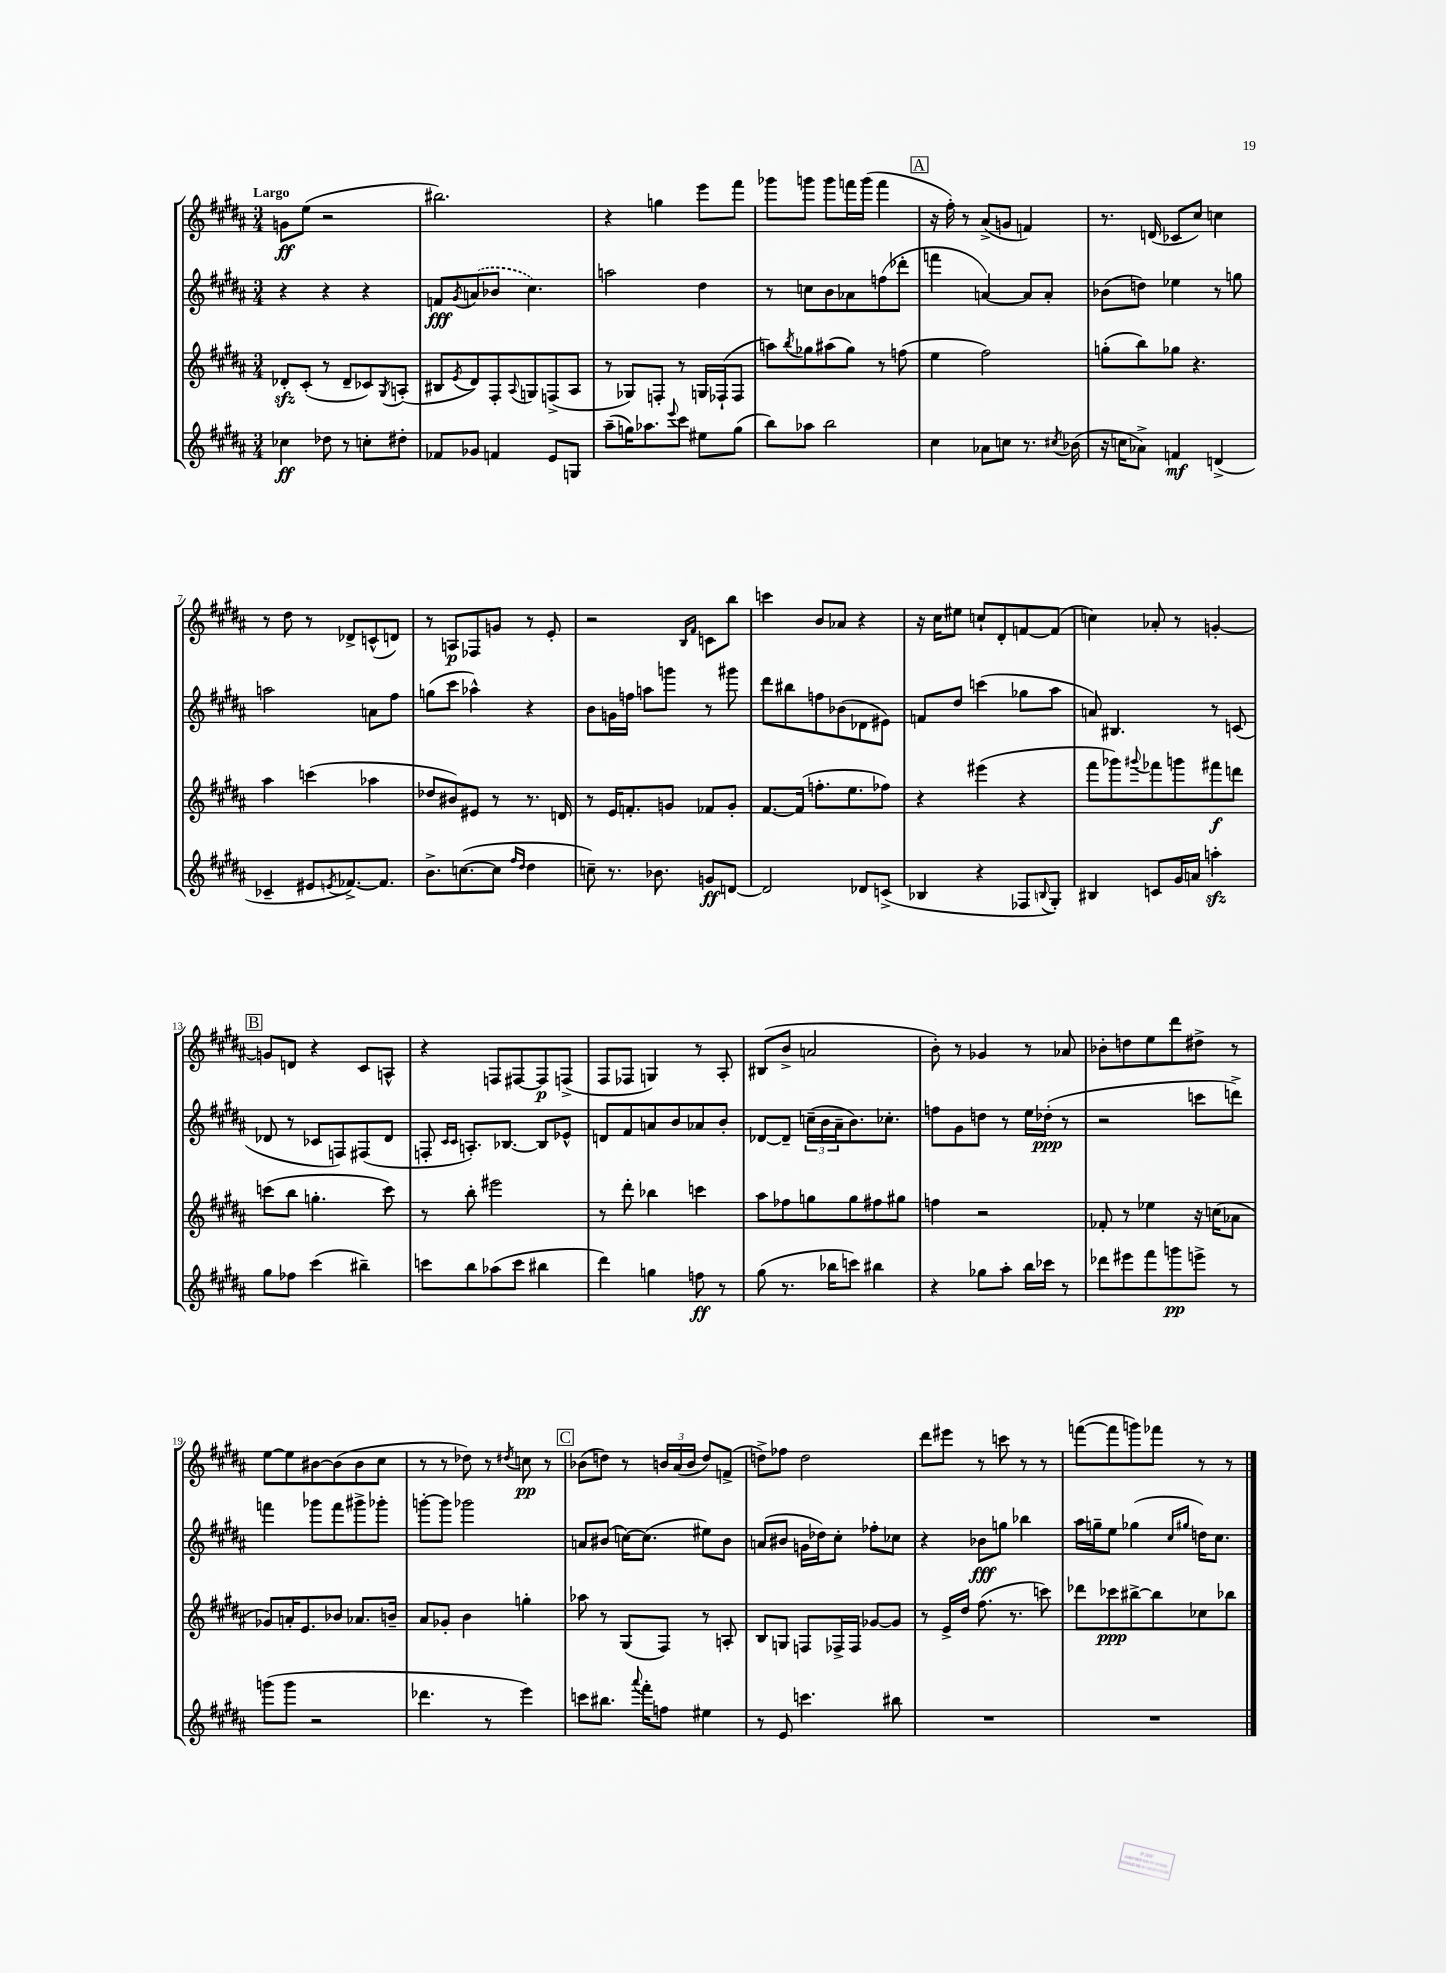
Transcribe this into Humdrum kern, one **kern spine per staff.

**kern	**dynam	**kern	**dynam	**kern	**dynam	**kern	**dynam
*part4	*part4	*part3	*part3	*part2	*part2	*part1	*part1
*staff4	*staff4	*staff3	*staff3	*staff2	*staff2	*staff1	*staff1
*clefG2	*	*clefG2	*	*clefG2	*	*clefG2	*
*k[f#c#g#d#a#]	*	*k[f#c#g#d#a#]	*	*k[f#c#g#d#a#]	*	*k[f#c#g#d#a#]	*
*M3/4	*	*M3/4	*	*M3/4	*	*M3/4	*
=1	=1	=1	=1	=1	=1	=1	=1
!	!	!	!	!	!	!LO:TX:a:B:t=Largo	!
4cc-X\	ff	8d-Xzz'/L	.	4r	.	8gn\L	ff
.	.	(8c#'/J	.	.	.	(8ee\J	.
8dd-X\	.	8r	.	4r	.	2r	.
8r	.	8d-~/L	.	.	.	.	.
8ccn'\L	.	8c-X/)	.	4r	.	.	.
.	.	8qG#/	.	.	.	.	.
8dd#X'\J	.	(8An'/J	.	.	.	.	.
=2	=2	=2	=2	=2	=2	=2	=2
8f-X/L	.	8B#X/L	.	8fn/L	fff	2.bb#X\)	.
.	.	8qe/	.	8qg#/	.	.	.
8g-X/J	.	8d#/)	.	(8an/	.	.	.
4fn/	.	8F#'/	.	8b-X/J	.	.	.
.	.	8qqA#/	.	.	.	.	.
.	.	8Gn/	.	4.cc#\)	.	.	.
8e/L	.	(8Fn^/	.	.	.	.	.
8Gn/J	.	8A#/J	.	.	.	.	.
=3	=3	=3	=3	=3	=3	=3	=3
(8aa#~\L	.	8r	.	2aan\	.	4r	.
16ggn\K)	.	8G-X/L)	.	.	.	.	.
8.aa-X\	.	.	.	.	.	.	.
.	.	8Fn'/J	.	.	.	4ggn\	.
8qqeee/	.	.	.	.	.	.	.
8ccc#\J	.	8r	.	.	.	.	.
8ee#X\L	.	16Gn/LL	.	4dd#\	.	8eee\L	.
.	.	(16F-X`/J	.	.	.	.	.
(8gg\J	.	8F-/J	.	.	.	8fff#\J	.
=4	=4	=4	=4	=4	=4	=4	=4
8bb\L)	.	8aan\L)	.	8r	.	8ggg-X\L	.
.	.	8qbb/	.	.	.	.	.
8aa-X\J	.	8gg-X\	.	8ccn\L	.	8gggn\J	.
2bb\	.	(8aa#X\	.	8b\	.	8ggg\L	.
.	.	8gg-\J)	.	8a-X\	.	16fffn\L	.
.	.	.	.	.	.	(16ggg\JJ	.
.	.	8r	.	(8ffn\	.	4fff\	.
.	.	(8ffn\	.	8ddd-X'\J	.	.	.
!!LO:REH:place=s1:t=A
=5	=5	=5	=5	=5	=5	=5	=5
4cc#\	.	4ee\	.	4fffn\	.	16r	.
.	.	.	.	.	.	16ff#'\)	.
.	.	.	.	.	.	8r	.
8a-X\L	.	2ff#\)	.	[4an/)	.	(8a#^/L	.
8ccn\J	.	.	.	.	.	8gn/J	.
8.r	.	.	.	8a/L]	.	4fn/)	.
.	.	.	.	8a'/J	.	.	.
8qcc#X/	.	.	.	.	.	.	.
(16b-X\	.	.	.	.	.	.	.
=6	=6	=6	=6	=6	=6	=6	=6
16r	.	(8ggn'\L	.	(8b-X\L	.	8.r	.
16ccn\KL	.	.	.	.	.	.	.
8a-X^\J)	.	8bb\)	.	8ddn\J)	.	.	.
.	.	.	.	.	.	(16dn/	.
4fn/	mf	8gg-X\J	.	4ee-X\	.	8c-X/L	.
.	.	4.r	.	.	.	8cc#/J)	.
(4dn^/	.	.	.	8r	.	4ccn\	.
.	.	.	.	8ggn\	.	.	.
!!LO:LB:g=z
=7	=7	=7	=7	=7	=7	=7	=7
4c-X~/	.	4aa#\	.	2aan\	.	8r	.
.	.	.	.	.	.	8dd#\	.
8e#X/L	.	(4cccn\	.	.	.	8r	.
8qen/	.	.	.	.	.	.	.
[8.f-X^/)	.	.	.	.	.	8d-X^/L	.
.	.	4aa-X\	.	8an\L	.	(8cn^^/	.
8.f-/J]	.	.	.	.	.	.	.
.	.	.	.	8ff#\J	.	8dn/J)	.
=8	=8	=8	=8	=8	=8	=8	=8
8.b^\L	.	8dd-X/L	.	(8ggn\L	.	8r	.
.	.	8b#X/)	.	8ccc#\J	.	8An/L	p
([8.ccn\	.	.	.	.	.	.	.
.	.	8e#X/J	.	4aa-X^^\)	.	8F-X/	.
8cc\J]	.	8r	.	.	.	8gn/J	.
16qqff#/LL	.	.	.	.	.	.	.
16qqdd#/JJ	.	.	.	.	.	.	.
4dd#\	.	8.r	.	4r	.	8r	.
.	.	.	.	.	.	8e'/	.
.	.	16dn/	.	.	.	.	.
=9	=9	=9	=9	=9	=9	=9	=9
8ccn~\)	.	8r	.	8b\L	.	2r	.
8.r	.	16e/KL	.	16gn\L	.	.	.
.	.	8.fn'/	.	16ffn\JJ	.	.	.
.	.	.	.	8aan\L	.	.	.
8.b-X\	.	.	.	.	.	.	.
.	.	8gn/J	.	8gggn\J	.	.	.
.	.	.	.	.	.	16qqB/LL	.
.	.	.	.	.	.	16qqf#/JJ	.
8gn/L	ff	8f-X/L	.	8r	.	8cn\L	.
[8dn/J	.	8g'/J	.	8ggg#X\	.	8bb\J	.
=10	=10	=10	=10	=10	=10	=10	=10
2d/]	.	[8.f#/L	.	8ddd#\L	.	4cccn\	.
.	.	.	.	8bb#X\	.	.	.
.	.	(16f#/Jk]	.	.	.	.	.
.	.	8.ffn'\L	.	8ffn\	.	8b/L	.
.	.	.	.	(8b-X\	.	8a-X/J	.
.	.	8.ee\	.	.	.	.	.
8d-X/L	.	.	.	8d-X\	.	4r	.
(8cn^/J	.	8ff-X\J)	.	8e#X\J)	.	.	.
=11	=11	=11	=11	=11	=11	=11	=11
4B-X/	.	4r	.	8fn/L	.	16r	.
.	.	.	.	.	.	16cc#\KL	.
.	.	.	.	8dd#/J	.	8ee#X\J	.
4r	.	(4eee#X\	.	(4cccn\	.	8ccn`/L	.
.	.	.	.	.	.	8d#'/	.
8F-X/L	.	4r	.	8gg-X\L	.	[8fn/	.
8qqBn/	.	.	.	.	.	.	.
8G#'/J)	.	.	.	8aa#\J	.	(8f/J]	.
=12	=12	=12	=12	=12	=12	=12	=12
4B#X/	.	8fff#\L	.	8an/)	.	4ccn\)	.
.	.	8ggg-X\)	.	4.B#X/	.	.	.
.	.	8qqggg#X/	.	.	.	.	.
8cn/L	.	8fff-X\	.	.	.	8a-X'/	.
16g#/L	.	8gggn\	.	.	.	8r	.
16an/JJ	.	.	.	.	.	.	.
4aanzz'\	.	8fff#X\	f	8r	.	[4gn'/	.
.	.	8dddn\J	.	(8cn/	.	.	.
!!LO:LB:g=z
!!LO:REH:place=s1:t=B
=13	=13	=13	=13	=13	=13	=13	=13
8gg#\L	.	(8cccn\L	.	8d-X/	.	8gn/L]	.
8ff-X\J	.	8bb\J	.	8r	.	8dn/J	.
(4ccc#\	.	4.ggn'\	.	8c-X/L	.	4r	.
.	.	.	.	8Fn/)	.	.	.
4bb#X~\)	.	.	.	(8F#X/	.	8c#/L	.
.	.	8ccc\)	.	8d-/J	.	8An^^/J	.
=14	=14	=14	=14	=14	=14	=14	=14
8cccn\L	.	8r	.	8Fn'/	.	4r	.
.	.	.	.	16qqc#/LL	.	.	.
.	.	.	.	16qqc#/JJ	.	.	.
8bb\	.	8bb'\	.	8.An'/L)	.	.	.
(8aa-X\	.	2eee#X\	.	.	.	8Fn/L	.
.	.	.	.	[8.B-X/J	.	.	.
8ccc\J	.	.	.	.	.	[8F#X/	.
4bb#X\	.	.	.	8B-/L]	.	8F#/]	p
.	.	.	.	8e-X^^/J	.	(8Fn^/J	.
=15	=15	=15	=15	=15	=15	=15	=15
4ddd#\)	.	8r	.	8dn/L	.	8F#/L	.
.	.	8ddd#'\	.	8f#/	.	8F-X/J	.
4ggn\	.	4bb-X\	.	8an/	.	4Gn/)	.
.	.	.	.	8b/	.	.	.
8ffn\	ff	4cccn\	.	8a-X/	.	8r	.
8r	.	.	.	8b'/J	.	8A#'/	.
=16	=16	=16	=16	=16	=16	=16	=16
(8gg#\	.	8aa#\L	.	[8d-X/L	.	(8B#X/L	.
8.r	.	8ff-X\	.	8d-~/J]	.	8b^/J	.
.	.	8ggn\	.	(24ccn~\LL	.	2an/	.
.	.	.	.	24b\	.	.	.
16bb-X\KL	.	.	.	.	.	.	.
.	.	.	.	24a#~\J	.	.	.
8cccn\J)	.	8gg\	.	8.b\)	.	.	.
4bb#X\	.	8ff#X\	.	.	.	.	.
.	.	.	.	8.cc-X'\J	.	.	.
.	.	8gg#X\J	.	.	.	.	.
=17	=17	=17	=17	=17	=17	=17	=17
4r	.	4ffn\	.	8ffn\L	.	8b'\)	.
.	.	.	.	8g#\	.	8r	.
8gg-X\L	.	2r	.	8ddn\J	.	4g-X/	.
8aa#'\J	.	.	.	8r	.	.	.
16bb\LL	.	.	.	16ee\LL	.	8r	.
16ccc-X\JJ	.	.	.	(16dd-X'\JJ	ppp	.	.
8r	.	.	.	8r	.	8a-X/	.
=18	=18	=18	=18	=18	=18	=18	=18
8ddd-X\L	.	8f-X'/	.	2r	.	8b-X'\L	.
8eee#X\	.	8r	.	.	.	8ddn\	.
8fff#\	.	4ee-X\	.	.	.	8ee\	.
8gggn\	pp	.	.	.	.	8ddd#\	.
8eeen^\J	.	16r	.	8cccn\L	.	8dd#X^\J	.
.	.	(16ccn\KL	.	.	.	.	.
8r	.	8a-X\J	.	8dddn^\J)	.	8r	.
!!LO:LB:g=z
=19	=19	=19	=19	=19	=19	=19	=19
(8gggn\L	.	8g-X/L)	.	4fffn\	.	[8ee\L	.
8ggg\J	.	16an'/K	.	.	.	8ee\]	.
.	.	8.e/	.	.	.	.	.
2r	.	.	.	8ggg-X\L	.	[8b#X\	.
.	.	8b-X/J	.	8fff\	.	(8b#\]	.
.	.	8.a-X/L	.	8ggg#X^\	.	8b#\	.
.	.	.	.	8ggg-X'\J	.	8cc#\J	.
.	.	16bn~/Jk	.	.	.	.	.
=20	=20	=20	=20	=20	=20	=20	=20
4.ddd-X\	.	8a#/L	.	[8gggn'\L	.	8r	.
.	.	8g-X'/J	.	8ggg\J]	.	8r	.
.	.	4b\	.	2ggg-X\	.	8dd-X\)	.
8r	.	.	.	.	.	8r	.
.	.	.	.	.	.	8qdd#X/	.
4eee\)	.	4ggn'\	.	.	.	8ccn\	pp
.	.	.	.	.	.	8r	.
!!LO:REH:place=s1:t=C
=21	=21	=21	=21	=21	=21	=21	=21
8cccn\L	.	8aa-X\	.	8an/L	.	(8b-X\L	.
8.bb#X\J	.	8r	.	(8b#X/J	.	8ddn\J)	.
.	.	(8G#/L	.	[16ccn\KL)	.	8r	.
8qqaaa#/	.	.	.	.	.	.	.
16fff#'\KL	.	.	.	(8.cc\J]	.	.	.
8ffn\J	.	8F#/J)	.	.	.	24bn/LL	.
.	.	.	.	.	.	(24a#/	.
.	.	.	.	.	.	24b/JJ	.
4ee#X\	.	8r	.	8ee#X\L)	.	8dd/L)	.
.	.	8An'/	.	8b#\J	.	(8fn^/J	.
=22	=22	=22	=22	=22	=22	=22	=22
8r	.	8B/L	.	(8an/L	.	8ddn^\L)	.
8e/	.	8Gn/J	.	8b#X/J	.	8ff-X\J	.
4.cccn\	.	8Fn/L	.	16gn\LL	.	2dd\	.
.	.	.	.	16dd-X\J)	.	.	.
.	.	16F-X^/L	.	8cc#'\J	.	.	.
.	.	16F-/JJ	.	.	.	.	.
.	.	[8g-X/L	.	8ff-X'\L	.	.	.
8bb#X\	.	8g-/J]	.	8cc-X\J	.	.	.
=23	=23	=23	=23	=23	=23	=23	=23
2.r	.	8r	.	4r	.	8ddd#\L	.
.	.	16e^/LL	.	.	.	8eee#X\J	.
.	.	16dd#/JJ	.	.	.	.	.
.	.	(8.ff#\	.	8b-X\L	fff	8r	.
.	.	.	.	8ggn\J	.	8cccn\	.
.	.	8.r	.	.	.	.	.
.	.	.	.	4bb-X\	.	8r	.
.	.	8cccn\)	.	.	.	8r	.
=24	=24	=24	=24	=24	=24	=24	=24
2.r	.	8ddd-X\L	.	16aa#\LL	.	([8fffn\L	.
.	.	.	.	16ggn~\J	.	.	.
.	.	8ccc-X\	ppp	8ee\J	.	8fff\]	.
.	.	[8bb#X^\	.	(4gg-X\	.	8gggn\)	.
.	.	8bb#\]	.	.	.	8fff-X\J	.
.	.	.	.	16qqcc#/LL	.	.	.
.	.	.	.	16qqgg#X/JJ	.	.	.
.	.	8cc-X\	.	16ddn\KL)	.	8r	.
.	.	.	.	8.cc#\J	.	.	.
.	.	8bb-X\J	.	.	.	8r	.
==	==	==	==	==	==	==	==
*-	*-	*-	*-	*-	*-	*-	*-
